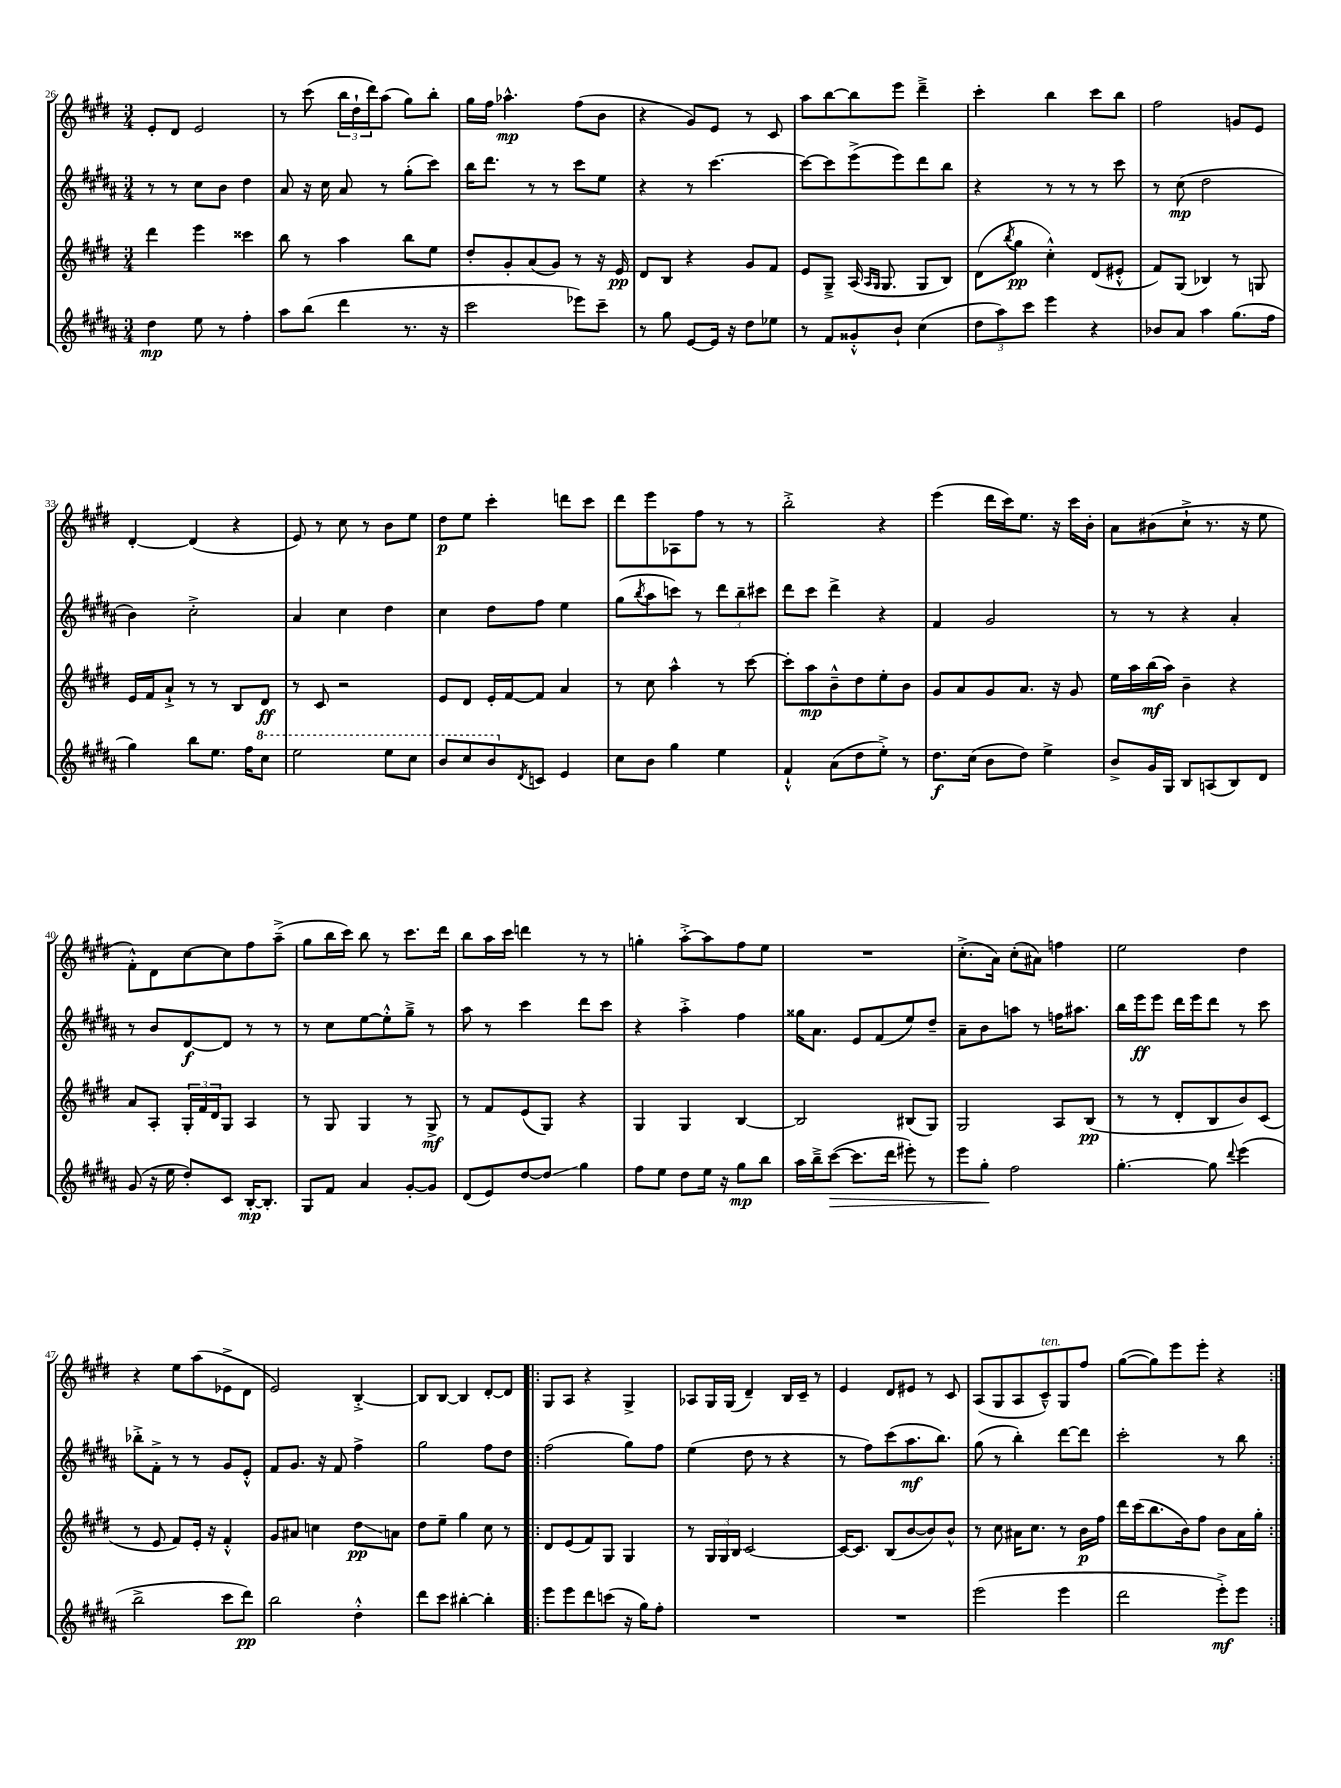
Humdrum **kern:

**kern	**kern	**kern	**kern
*staff4	*staff3	*staff2	*staff1
*clefG2	*clefG2	*clefG2	*clefG2
*k[f#c#g#d#a#]	*k[f#c#g#d#]	*k[f#c#g#d#a#]	*k[f#c#g#d#]
*M3/4	*M3/4	*M3/4	*M3/4
4dd#\	4ddd#\	8r	8e'/L
.	.	8r	8d#/J
8ee\	4eee\	8cc#\L	2e/
8r	.	8b\J	.
4ff#'\	4ccc##\	4dd#\	.
=	=	=	=
8aa#\L	8bb\	8a#/	8r
(8bb\J	8r	16r	(8ccc#\
.	.	16cc#\	.
4ddd#\	4aa\	8a#/	24bb\LL
.	.	.	24dd#`\
.	.	.	24ddd#\J)
.	.	8r	(8aa\J
8.r	8bb\L	(8gg#'\L	8gg#\L)
.	8ee\J	8ccc#\J)	8bb'\J
16r	.	.	.
=	=	=	=
2ccc#\	8dd#'/L	16bb\LK	16gg#\LL
.	.	8.ddd#\J	16ff#\JJ
.	8g#'/	.	4.aa-^^\
.	(8a/	8r	.
.	8g#/J)	8r	.
8eee-\L)	8r	8ccc#\L	(8ff#\L
8ccc#~\J	16r	8ee\J	8b\J
.	16e/	.	.
=	=	=	=
8r	8d#/L	4r	4r
8gg#\	8B/J	.	.
[8e/L	4r	8r	8g#/L)
16e/]Jk	.	[4.ccc#\	8e/J
16r	.	.	.
8dd#\L	8g#/L	.	8r
8ee-\J	8f#/J	.	8c#/
=	=	=	=
8r	8e/L	8ccc#\_L	8aa\L
8f#/L	8G#~^/J	8ccc#\]	[8bb\
8g##'^^/	(16A/	(8eee^\	8bb\]
.	16qqA/LL	.	.
.	16qqG#/JJ	.	.
.	8.G#/	.	.
8b`/J	.	8eee\)	8eee\J
(4cc#\	8G#/L	8ddd#\	4ddd#~^\
.	8B/J)	8bb\J	.
=	=	=	=
12dd#\L	(8d#\L	4r	4ccc#'\
12aa#\)	.	.	.
.	8qbb/	.	.
.	8gg#\J	.	.
12ccc#\J	.	.	.
4eee\	4cc#'^^\)	8r	4bb\
.	.	8r	.
4r	(8d#/L	8r	8ccc#\L
.	8e#'^^/J	8ccc#\	8bb\J
=	=	=	=
8b-/L	8f#/L)	8r	2ff#\
8a#/J	(8G#/J	(8cc#\	.
4aa#\	4B-/)	2dd#\	.
(8.gg#\L	8r	.	8g/L
.	8G/	.	8e/J
16ff#\Jk	.	.	.
=	=	=	=
4gg#\)	16e/LL	4b\)	[4d#'/
.	16f#/J	.	.
.	8a`^/J	.	.
8bb\L	8r	2cc#'^\	(4d#/]
8.ee\J	8r	.	.
.	8B/L	.	4r
16ff#\LK	.	.	.
8ccc#\J	8d#/J	.	.
=	=	=	=
2eee\	8r	4a#/	8e/)
.	8c#/	.	8r
.	2r	4cc#\	8cc#\
.	.	.	8r
8eee\L	.	4dd#\	8b\L
8ccc#\J	.	.	8ee\J
=	=	=	=
8bb/L	8e/L	4cc#\	8dd#\L
8ccc#/	8d#/J	.	8ee\J
8bb/	16e'/LL	8dd#\L	4ccc#'\
.	[16f#/J	.	.
8qd#/	.	.	.
8c/J	8f#/]J	8ff#\J	.
4e/	4a/	4ee\	8ddd\L
.	.	.	8ccc#\J
=	=	=	=
8cc#\L	8r	(8gg#\L	8ddd#\L
.	.	8qbb/	.
8b\J	8cc#\	8aa#\	8eee\
4gg#\	4aa^^\	8ccc\J)	8A-\
.	.	8r	8ff#\J
4ee\	8r	12ddd#\L	8r
.	.	12bb~\	.
.	[8ccc#\	.	8r
.	.	12ccc#\J	.
=	=	=	=
4f#`^^/	8ccc#'\]L	8ddd#\L	2bb'^\
.	8aa\	8ccc#\J	.
(8a#\L	8b~^^\	4ddd#^\	.
8dd#\	8dd#\	.	.
8ee'^\J)	8ee'\	4r	4r
8r	8b\J	.	.
=	=	=	=
8.dd#\L	8g#/L	4f#/	(4eee\
.	8a/	.	.
(16cc#\Jk	.	.	.
8b\L	8g#/	2g#/	16ddd#\LL
.	.	.	16ccc#\J)
8dd#\J)	8.a/J	.	8.ee\J
4ee^\	.	.	.
.	16r	.	16r
.	8g#/	.	16ccc#\LL
.	.	.	16b'\JJ
=	=	=	=
8b^/L	16ee\LL	8r	8a\L
.	16aa\	.	.
16g#/L	(16bb\	8r	(8b#\
16G#/JJ	16aa\JJ)	.	.
8B/L	4b~\	4r	8cc#`^\J
(8A/	.	.	8.r
8B/)	4r	4a#'/	.
.	.	.	16r
8d#/J	.	.	8ee\
=	=	=	=
(8g#/	8a/L	8r	8f#'^^\L)
16r	8A'/J	8b/L	8d#\
16ee\	.	.	.
8dd#'/L)	24G#'/LL	[8d#/	[8cc#\
.	24f#/	.	.
.	24d#/J	.	.
8c#/J	8G#/J	8d#/]J	8cc#\]
[16B'/LK	4A/	8r	8ff#\
8.B'/]J	.	.	.
.	.	8r	(8aa~^\J
=	=	=	=
8G#/L	8r	8r	8gg#\L
8f#/J	8G#/	8cc#\L	16bb\L
.	.	.	16ccc#\JJ)
4a#/	4G#/	[8ee\	8bb\
.	.	8ee'^^\]	8r
[8g#'/L	8r	8gg#~^\J	8.ccc#\L
8g#/]J	8G#^/	8r	.
.	.	.	16ddd#\Jk
=	=	=	=
(8d#/L	8r	8aa#\	8bb\L
8e/)	8f#/L	8r	16aa\L
.	.	.	16ccc#\JJ
[8dd#/	(8e/	4ccc#\	4ddd\
8dd#/]J	8G#/J)	.	.
4gg#\	4r	8ddd#\L	8r
.	.	8ccc#\J	8r
=	=	=	=
8ff#\L	4G#/	4r	4gg'\
8ee\J	.	.	.
8dd#\L	4G#/	4aa#'^\	[8aa'^\L
16ee\Jk	.	.	8aa\]
16r	.	.	.
8gg#\L	[4B/	4ff#\	8ff#\
8bb\J	.	.	8ee\J
=	=	=	=
16aa#\LL	2B/]	16gg##\LK	2.r
16bb~^\J	.	8.a#\J	.
([8ccc#\J	.	.	.
8.ccc#\]L	.	8e/L	.
.	.	(8f#/	.
16ddd#\Jk	.	.	.
8eee#'\)	(8B#/L	8ee/)	.
8r	8G#/J)	8dd#~/J	.
=	=	=	=
8eee\L	2G#/	8a#~\L	(8.cc#'^\L
8gg#'\J	.	8b\	.
.	.	.	16a\Jk)
2ff#\	.	8aa\J	(8cc#'\L
.	.	8r	8a#\J)
.	8A/L	16ff\LK	4ff\
.	.	8.aa#\J	.
.	(8B/J	.	.
=	=	=	=
[4.gg#'\	8r	16bb\LL	2ee\
.	.	16eee\J	.
.	8r	8eee\J	.
.	8d#'/L	16ddd#\LL	.
.	.	16eee\J	.
8gg#\]	8B/	8ddd#\J	.
8qqddd#/	.	.	.
(4eee\	8b/)	8r	4dd#\
.	(8c#/J	8ccc#\	.
=	=	=	=
2bb^\	8r	8bb-'^\L	4r
.	8e/	8f#'^\J	.
.	8f#/L)	8r	8ee\L
.	16e'/Jk	8r	(8aa\
.	16r	.	.
8ccc#\L	4f#'^^/	8g#/L	8e-^\
8ddd#\J)	.	8e'^^/J	8d#\J
=	=	=	=
2bb\	8g#/L	8f#/L	2e/)
.	8a#/J	8.g#/J	.
.	4cc\	.	.
.	.	16r	.
.	.	8f#/	.
4dd#'^^\	8dd#\L	4ff#^\	[4B'^/
.	8a\J	.	.
=	=	=	=
8ddd#\L	8dd#\L	2gg#\	8B/]L
8ccc#\J	8ee~\J	.	[8B/J
[4bb#'\	4gg#\	.	4B/]
4bb#'\]	8cc#\	8ff#\L	[8d#'/L
.	8r	8dd#\J	8d#/]J
=!|:	=!|:	=!|:	=!|:
8eee\L	8d#/L	(2ff#\	8G#/L
8eee\	(8e/	.	8A/J
8ddd#\	8f#/)	.	4r
(8ccc\J	8G#/J	.	.
16r	4G#/	8gg#\L)	4G#^/
16gg#\LK)	.	.	.
8ff#'\J	.	8ff#\J	.
=	=	=	=
2.r	8r	(4ee\	8A-/L
.	24G#/LL	.	16G#/L
.	24G#/	.	.
.	.	.	(16G#/JJ
.	24B/JJ	.	.
.	[2c#/	8dd#\	4d#~/)
.	.	8r	.
.	.	4r	16B/LL
.	.	.	16c#~/JJ
.	.	.	8r
=	=	=	=
2.r	16c#/_LK	8r	4e/
.	8.c#/]J	.	.
.	.	8ff#\L)	.
.	(8B/L	(8ccc#\	8d#/L
.	[8b/	8.aa#\	8e#/J
.	8b/])	.	8r
.	.	8.bb\J)	.
.	8b^^/J	.	8c#/
=	=	=	=
(2eee\	8r	(8gg#\	(8A/L
.	8cc#\	8r	8G#/
.	16a#\LK	4bb'\)	8A/
.	8.cc#\J	.	.
.	.	.	8c#~^^/)
4eee\	8r	[8ddd#\L	8G#/
.	16b\LL	8ddd#\]J	8ff#/J
.	16ff#\JJ	.	.
=	=	=	=
2ddd#\	16ddd#\LL	2ccc#'\	([8gg#\L
.	(16ccc#\J	.	.
.	8.bb\	.	8gg#\])
.	.	.	8eee\
.	16b\k)	.	.
.	8ff#\J	.	8eee'\J
8eee'^\L)	8b\L	8r	4r
8eee\J	16a\L	8bb\	.
.	16gg#'\JJ	.	.
==:|!	==:|!	==:|!	==:|!
*-	*-	*-	*-
